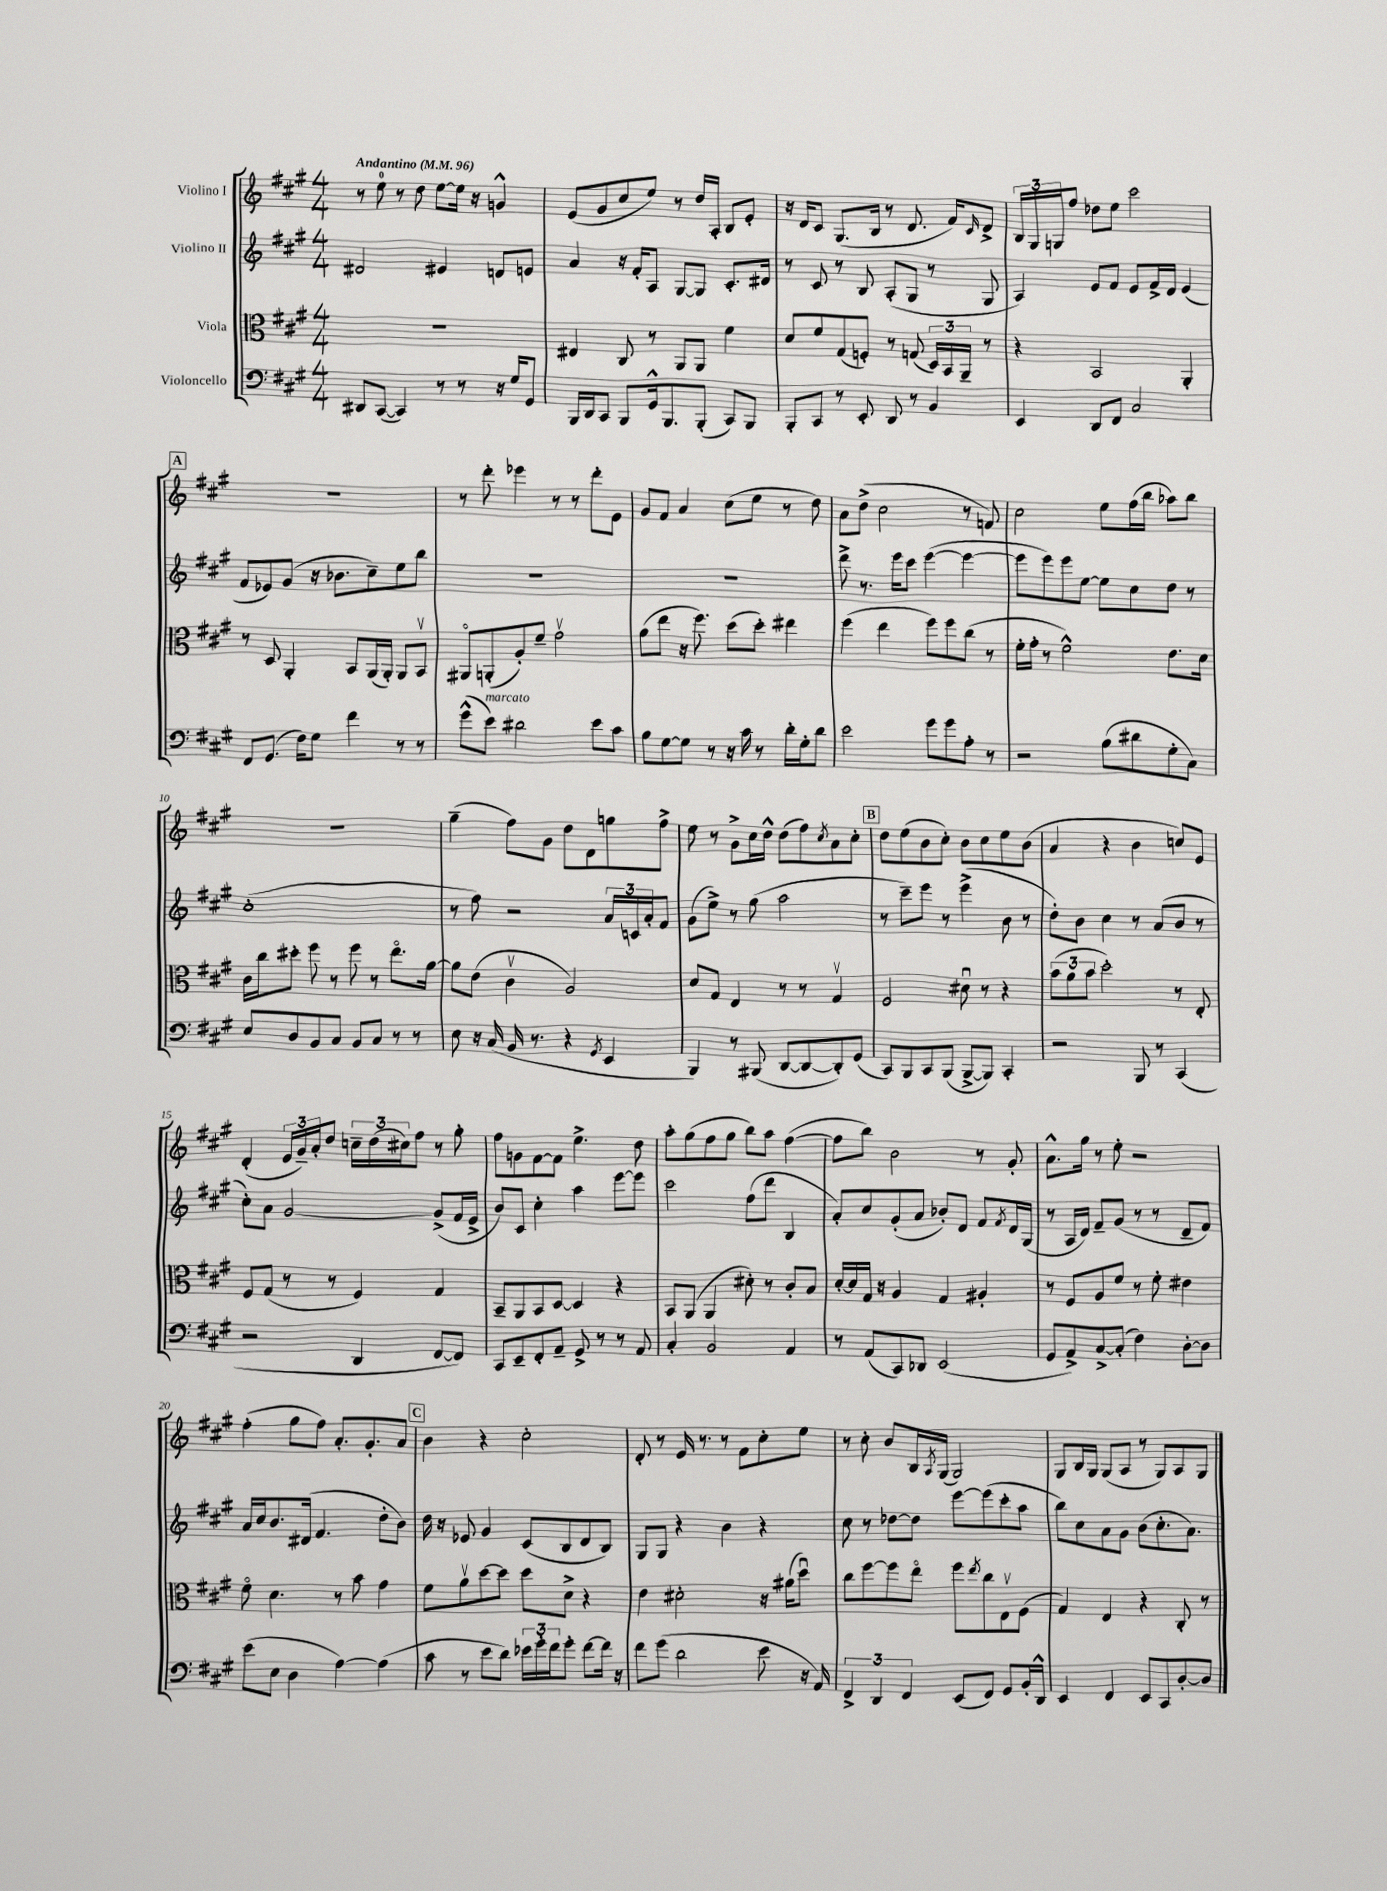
<<
\new StaffGroup <<
\new Staff = "s0" \with { instrumentName = "Violino I" } {
    \clef treble \key a \major \numericTimeSignature \time 4/4 \tempo "Andantino" 4 = 96
    r8 e''8-0 r8 d''8 e''8~ e''16 r16 g'4-^ |
    e'8( gis'8 cis''8 e''8) r8 d''16 a16-. b8 e'8-. |
    r16 d'16 cis'8 gis8.( b16 r8 d'8. fis'16) \grace { cis'16 } d'8-> |
    \tuplet 3/2 { b16 gis16 g16 } fis''8 des''8 e''8 cis'''2 |
    \mark \markup { \box "A" } R1 |
    r8 d'''8-. ees'''4 r8 r8 d'''8-. e'8 |
    gis'8 fis'8 a'4 cis''8( e''8 r8 d''8) |
    a'8 d''8->( cis''2 r8 f'8) |
    cis''2 e''8 fis''16( b''16 aes''8) b''8 |
    R1 |
    gis''4--( fis''8) gis'8 d''8 d'8 g''8 fis''8-> |
    e''8 r8 gis'8-> cis''16 d''16-^ d''8( fis''8) \acciaccatura { cis''8 } a'8 cis''8-. |
    \mark \markup { \box "B" } d''8 e''8( b'8 cis''8-.) b'8 cis''8 e''8 b'8( |
    a'4 r4 b'4 c''8) e'8 |
    d'4-.( \tuplet 3/2 { e'16 gis'16--) a'16-. } d''8 \tuplet 3/2 { c''16-- d''16( cis''16) } fis''8 r8 gis''8-. |
    fis''8 g'8 fis'8~ fis'8 e''4.-> d''8 |
    a''8-. gis''8( fis''8 gis''8 b''8) a''8 fis''4~( |
    fis''8 b''8) b'2 r8 gis'8-. |
    a'8.-^ gis''16 r8 e''8-. r2 |
    fis''4-.( gis''8 fis''8) a'8.-. gis'8.-. a'8 |
    \mark \markup { \box "C" } b'4 r4 cis''2-. |
    d'8-. r8 e'16 r8. r8 fis'8 cis''8-. e''8 |
    r8 cis''8-. b'8 b16 \acciaccatura { a8 } gis16( gis2) |
    gis8 b16 gis16 gis8( a8 r8 gis8) a8 gis8 \bar "|." |
}
\new Staff = "s1" \with { instrumentName = "Violino II" } {
    \clef treble \key a \major \numericTimeSignature \time 4/4
    dis'2 eis'4 d'8 e'8 |
    a'4 r16 fis'16-. a8 gis8~ gis8 cis'8.-. dis'16 |
    r8 cis'8 r8 b8 a8-.( gis8 r8 gis8 |
    a4) e'8 fis'8 e'8 fis'16-> d'16 e'4( |
    \mark \markup { \box "A" } fis'8 ees'8) gis'8( r16 bes'8. cis''8--) e''8 b''8 |
    R1 |
    R1 |
    d'''8-> r8. e'''16 cis'''8 e'''4~( e'''4~ |
    e'''8 e'''8) e'''8 e''8~ e''8 cis''8 d''8 r8 |
    cis''1-.( |
    r8 fis''8) r2 \tuplet 3/2 { a'16 c'16 a'16-. } fis'8 |
    gis'8( e''8->) r8 gis''8( a''2 |
    \mark \markup { \box "B" } r8 cis'''8--) e'''8 r8 e'''4->( b'8 r8 |
    d''8-.) b'8 cis''4 r8 a'8( b'8 r8 |
    cis''8-.) a'8 gis'2~ gis'8->( fis'16 e'16-> |
    b'8) cis'8 cis''4-. a''4 e'''8~ e'''8 |
    cis'''2 fis''8( d'''8 b4 |
    a'8-.) cis''8 gis'8-.( a'8 bes'8-.) d'8 fis'8 \acciaccatura { fis'8 } d'16 gis16( |
    r8 a16 d'16) fis'8-- gis'8( r8 r8 d'8-- fis'8) |
    a'16 cis''16 b'8. dis'16( fis'4. d''8-. b'8) |
    \mark \markup { \box "C" } d''16 r16 ees'8 gis'4 cis'8( b8 d'8 b8) |
    gis8 gis8 r4 b'4 r4 |
    cis''8 r8 des''8~ des''8 e'''8~ e'''8( cis'''8-. a''8 |
    b''8) cis''8 a'8 gis'8 b'8( cis''8.-. a'8.) \bar "|." |
}
\new Staff = "s2" \with { instrumentName = "Viola" } {
    \clef alto \key a \major \numericTimeSignature \time 4/4
    r1 |
    eis4 cis8 r8 a,8 a,8 fis'4 |
    d'8 fis'8 gis8( f8-.) r8 g8( \tuplet 3/2 { d16) b,16 a,16-- } r8 |
    r4 b,2 a,4-. |
    \mark \markup { \box "A" } r8 d8 a,4-. b,8 a,16( a,16-.) a,8 b,8\upbow |
    ais,8\flageolet a,8-.( a8-.) fis'8-- gis'2\upbow |
    a'8( e''8 r16 fis''8.) d''8( d''8-.) eis''4 |
    fis''4( e''4 fis''8) fis''8 cis''8( r8 |
    fis'16-. gis'16-. r8 fis'2-^) e'8. d'16 |
    cis'16 cis''16 dis''8-. fis''8 r8 fis''8 r8 e''8.\flageolet a'16~ |
    a'8 e'8( cis'4\upbow a2) |
    d'8 gis8 e4 r8 r8 gis4\upbow |
    \mark \markup { \box "B" } fis2 dis'8\downbow r8 r4 |
    \tuplet 3/2 { b'8( a'8 b'8 } d''2-.) r8 e8-. |
    fis8 gis8( r8 r8 fis4) gis4 |
    b,8-- a,8 b,8 d8~ d4 r4 |
    b,8 a,8( a,4 dis'8-.) r8 cis'8-. b8 |
    d'16~-. d'16 gis16 r16 a4 gis4 ais4-. |
    r8 fis8 a8 fis'8 r8 fis'8-. eis'4 |
    fis'8\flageolet d'4. r8 b'8 gis'4 |
    \mark \markup { \box "C" } fis'8 a'8\upbow d''8~ d''8 d''8 d'8-> r4 |
    e'4 dis'2-. r16 ais'16( d''8\downbow) |
    cis''8 fis''8~ fis''8 e''8\flageolet fis''8 \acciaccatura { e''8 } cis''8 e8\upbow fis8( |
    gis4) e4 r4 cis8-. r8 \bar "|." |
}
\new Staff = "s3" \with { instrumentName = "Violoncello" } {
    \clef bass \key a \major \numericTimeSignature \time 4/4
    dis,8 cis,8~( cis,4) r8 r8 r16 gis16 gis,8 |
    b,,16 d,16 cis,8 b,,8 gis,16-^ b,,8. b,,8-.( cis,8) b,,8 |
    b,,8-. cis,8 r8 e,8-. d,8 r8 b,4 |
    e,4 d,8 fis,8 cis2 |
    \mark \markup { \box "A" } fis,8 gis,8.( fis16) gis8 fis'4 r8 r8 |
    gis'8-^( e'8^\markup { \italic "marcato" }) dis'2 e'8 cis'8 |
    b8 gis8~ gis8 r8 r16 cis'16 r8 d'16-. gis16-. d'8 |
    e'2 gis'8 gis'8 a8-. r8 |
    r2 b8( dis'8 gis8-. cis8) |
    e8 d8 b,8 cis8 b,8 cis8 r8 r8 |
    e8 r16 cis16( b,16 r8. r4 \acciaccatura { gis,8 } e,4 |
    b,,4) r8 bis,,8( d,8~ d,8~ d,8-.) gis,8( |
    \mark \markup { \box "B" } cis,8) b,,8 cis,8 b,,8( b,,8~-> b,,8) cis,4-. |
    r2 b,,8 r8 cis,4( |
    r2 d,4 fis,8~ fis,8) |
    cis,8 e,8-- fis,8-. a,8-- gis,8-> r8 r8 a,8 |
    cis4-. b,2 a,4 |
    r8 a,8( cis,8) des,8 e,2( |
    gis,8 a,8->) cis8~-> cis8-.( fis4) d8~-. d8 |
    e'8( e8 d4 a4~) a4( |
    \mark \markup { \box "C" } cis'8 r8 e'8 d'8) \tuplet 3/2 { ees'16 gis'16-. fis'16 } gis'8-. fis'8~ fis'16 r16 |
    fis'8 gis'8( d'2 e'8 r16 a,16) |
    \tuplet 3/2 { fis,4-> d,4 fis,4 } e,8( fis,8) gis,8 b,16-. d,16-^ |
    e,4 fis,4 e,8 cis,8 d8~-. d8 \bar "|." |
}
>>
>>
